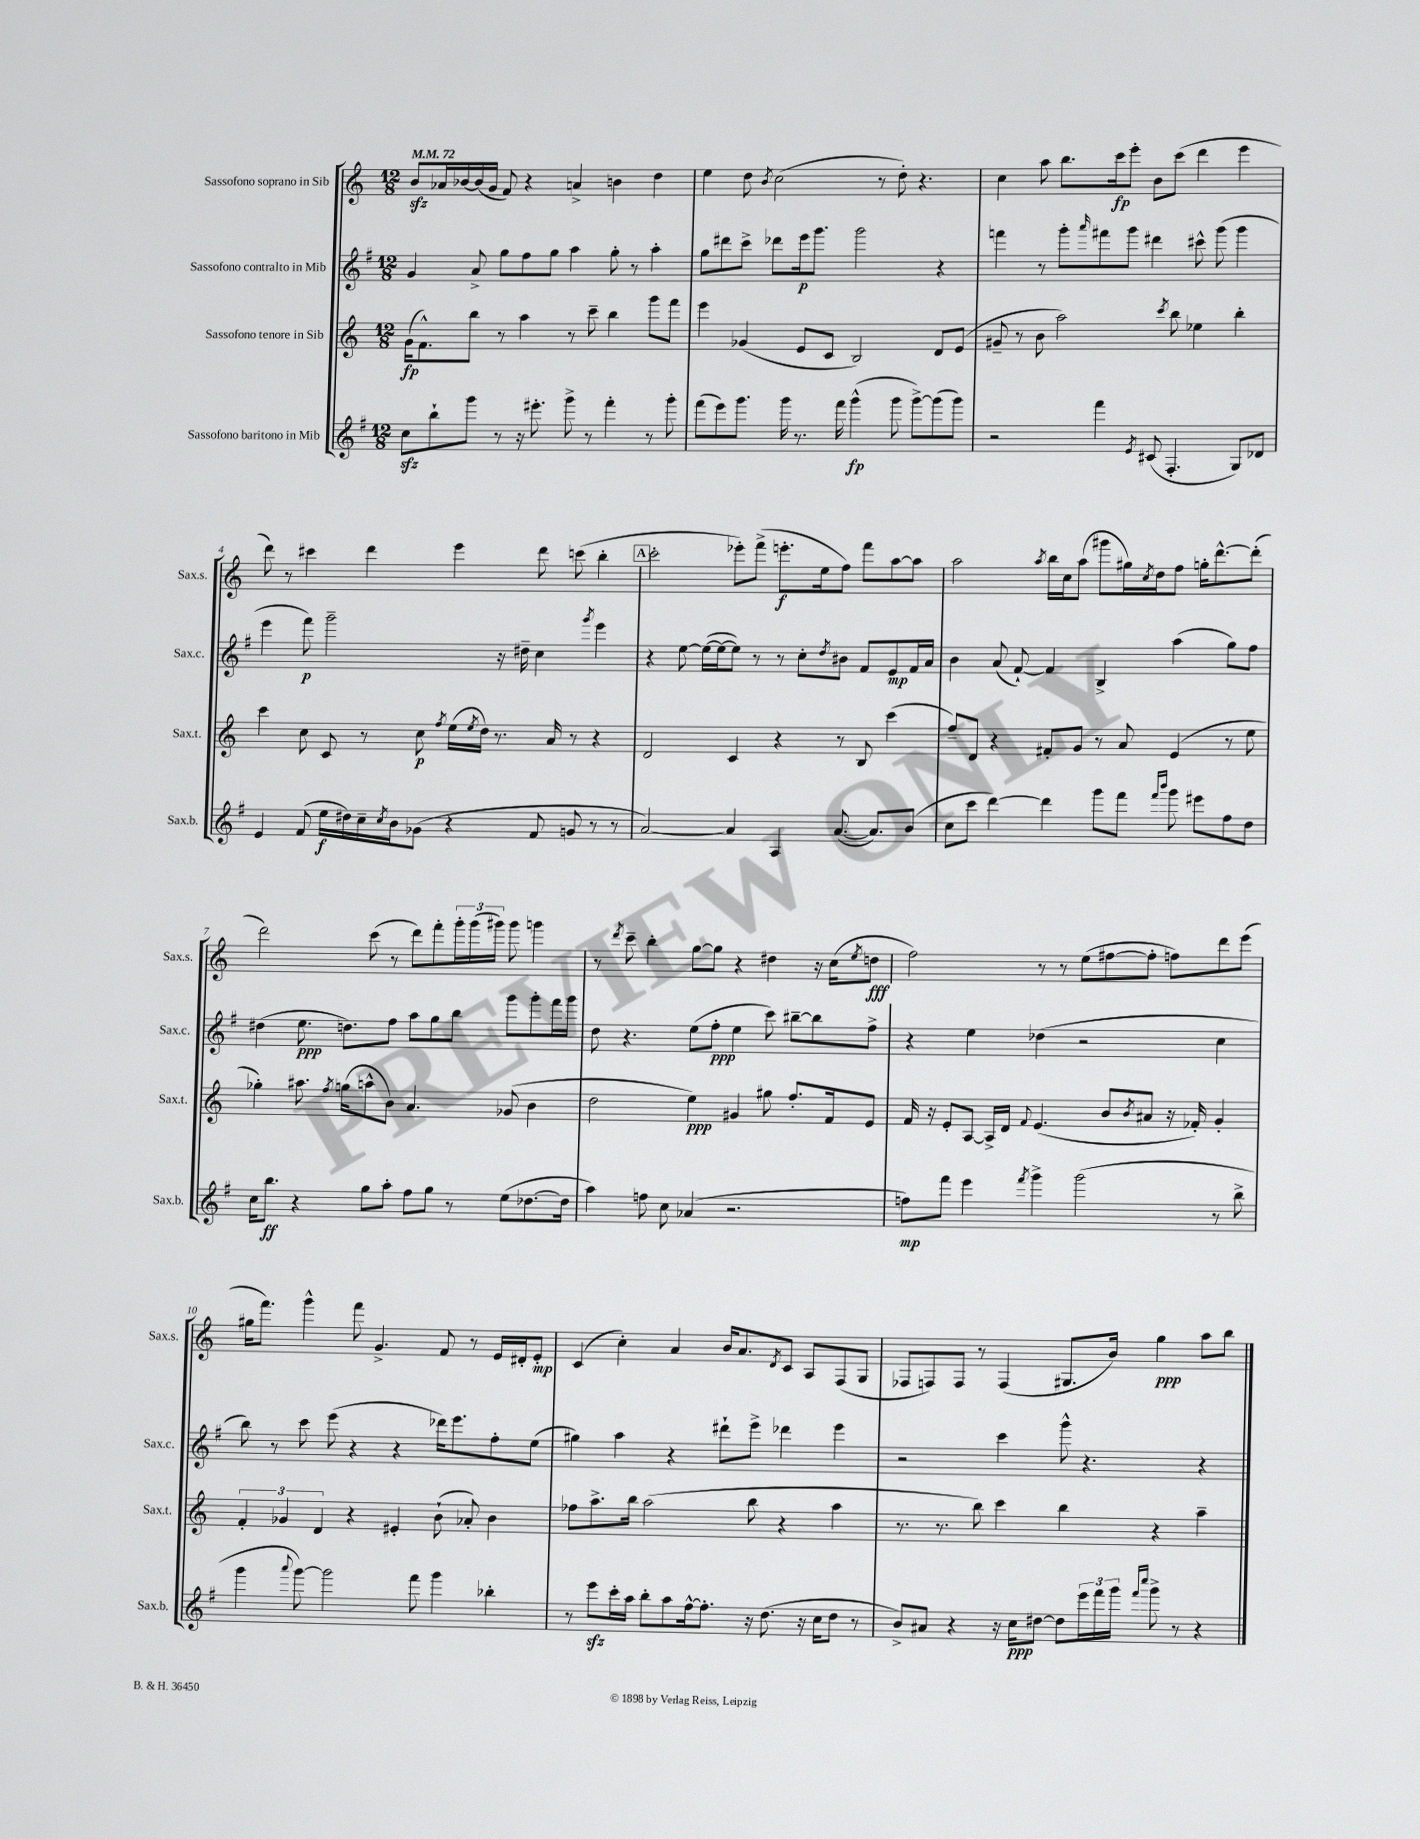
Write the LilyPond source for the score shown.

<<
\new StaffGroup <<
\new Staff = "s0" \with { instrumentName = "Sassofono soprano in Sib" shortInstrumentName = "Sax.s." } {
    \clef treble \key c \major \numericTimeSignature \time 12/8 \tempo 4 = 72
    b'8\sfz aes'16 bes'16~ bes'16( g'16 f'8) r4 a'4-> b'4 d''4 |
    e''4 d''8 \acciaccatura { b'8 } c''2( r8 d''8-.) r4. |
    c''4 a''8 b''8. c'''16\fp e'''8-. b'8 c'''8( d'''4 e'''4 |
    d'''8) r8 cis'''4 d'''4 e'''4 d'''8 c'''8( b''4-. |
    \mark \markup { \box "A" } c'''2-. ees'''8-.) f'''8->( e'''8.-.\f e''16 f''8) f'''8 a''8~ a''8 |
    a''2 \acciaccatura { a''8 } b''16 c''16 a''8( gis'''8 gis''16) \acciaccatura { c''8 } d''16 f''8 g''16-. d'''8.~-^ d'''8-.( |
    d'''2) c'''8( r8 d'''8) f'''8-. \tuplet 3/2 { g'''16-. g'''16( gis'''16) } gis'''8 g'''4 |
    r8 \acciaccatura { d'''8 } c'''8-- b''4-. g''8~ g''8 r4 dis''4 r16 c''16( \acciaccatura { e''8 } d''8\fff |
    f''2) r8 r8 e''8( fis''8~ fis''8-. f''8) d'''8 e'''8( |
    gis''16 f'''8.) g'''4-^ f'''8 g'4.-> f'8 r8 e'16 dis'16-. e'8-.\mp |
    c'4( c''4-.) a'4 b'16 a'8. \acciaccatura { d'8 } c'8 a8 f8( g8 |
    fes8 f8) f8 r8 f4( gis8. b'16) g''4\ppp a''8 b''8 \bar "|." |
}
\new Staff = "s1" \with { instrumentName = "Sassofono contralto in Mib" shortInstrumentName = "Sax.c." } {
    \clef treble \key g \major \numericTimeSignature \time 12/8
    g'4 a'8-> g''8 fis''8 g''8 a''4 g''8-. r8 a''4-. |
    g''8 dis'''8 c'''8-> des'''8 e'''16\p g'''8. g'''2 r4 |
    f'''4 r8 g'''8-. \grace { a'''16 } fis'''8 g'''8 dis'''4 cis'''8-^ g'''8( g'''4 |
    e'''4 fis'''8\p) g'''2-- r16 dis''16-- c''4 \acciaccatura { g'''8 } e'''4 |
    \mark \markup { \box "A" } r4 e''8~ e''16~( e''16~ e''8) r8 r8 c''8-. \acciaccatura { d''8 } bis'8 fis'8 e'8\mp fis'16 a'16 |
    b'4 a'8( fis'8~-!) fis'4 b4-> a''4( g''8) fis''8 |
    dis''4( e''8.\ppp d''8.) fis''8 a''8 g''8 b''8 g'''8 g'''8-. fis'''16 g'''16 |
    d''8 r4. e''8( fis''8-.\ppp e''4 c'''8) bis''8~-- bis''8 fis''8-> |
    r4 e''4 des''4( r2 c''4 |
    b''8) r8 c'''8 e'''8( r4 r4 des'''16) e'''8. fis''8-. e''8( |
    gis''4) a''4 r4 dis'''8-! e'''8-> des'''4 e'''4 |
    r2 c'''4 g'''8-^ r4. r4 \bar "|." |
}
\new Staff = "s2" \with { instrumentName = "Sassofono tenore in Sib" shortInstrumentName = "Sax.t." } {
    \clef treble \key c \major \numericTimeSignature \time 12/8
    g'16\fp( f'8.-^) b''8 r8 a''4 r8 c'''8-- b''4 g'''8 f'''8 |
    e'''4 ges'4( e'8 c'8 b2) d'8 e'8( |
    gis'8-- r8 b'8 a''2) \acciaccatura { c'''8 } b''8 ees''4 b''4-. |
    c'''4 c''8 c'8 r8 c''8\p \acciaccatura { f''8 } e''16( \acciaccatura { e''8 } d''16) r8. a'16 r8 r4 |
    \mark \markup { \box "A" } d'2 c'4 r4 r8 b8 c'''4( |
    f''8--) d'8 r4 fis'8-. g'8 r8 a'8 e'4( r8 e''8 |
    ges''4-.) ais''8. \acciaccatura { f''8 } g''16( a''8-^ b'8) a'4. ges'8( b'4 |
    d''2 e''4\ppp) gis'4 gis''8 f''8.-. f'16 e'8 |
    f'16 r16 e'8-. a8~ a16-> d'16 \appoggiatura { f'8 } e'4.( b'8 \acciaccatura { b'8 } ais'8 r16 fes'16-.) g'4-. |
    \tuplet 3/2 { f'4-. ges'4 d'4 } r4 eis'4-. b'8-!( aes'8-.) b'4 |
    fes''8 a''8.-> b''16 a''2( b''8 r4 a''4 |
    r8. r8. b''8) c'''4 b''4 r4 a''4-- \bar "|." |
}
\new Staff = "s3" \with { instrumentName = "Sassofono baritono in Mib" shortInstrumentName = "Sax.b." } {
    \clef treble \key g \major \numericTimeSignature \time 12/8
    c''8\sfz b''8-! g'''8 r8 r16 eis'''8.-. g'''8-> r8 fis'''4-. r8 g'''8-. |
    fis'''8( e'''8) g'''8. g'''16 r8. fis'''16 g'''4-^\fp( g'''8 g'''8~->) g'''8( g'''8) |
    r2 fis'''4 \acciaccatura { e'8 } cis'8( fis4.-. g8) des'8 |
    e'4 fis'8( e''16\f dis''16) c''16-- \acciaccatura { c''8 } b'16 ges'8( r4 fis'8 g'8 r8 r8 |
    \mark \markup { \box "A" } a'2~) a'4 a4 a'8.~( a'8.) b'8( |
    c''8 c'''8 d'''4~) d'''4 g'''8 fis'''8 \grace { fis'''16 b'''16 } g'''8 eis'''8 fis''8 d''8 |
    c''16 b''8.\ff r4 g''8 a''8-. fis''8 g''8 r8 e''8( des''8.~ des''16 |
    a''4) f''8 c''8 aes'4( r2. |
    f''8\mp) fis'''8 e'''4 \acciaccatura { fis'''8 } g'''4-> g'''2( r8 b''8-> |
    g'''4 \appoggiatura { a'''8 } g'''8~) g'''2 fis'''8 g'''4 bes''4-. |
    r8 e'''8\sfz c'''16-. a''16 b''8-. a''8 fis''16~-^ fis''8.-. r16 d''8.( r16 c''16 d''8 r8 |
    b'8->) ais'8 r4 r16 c''16\ppp dis''8~ dis''8 \tuplet 3/2 { e'''16 fis'''16 g'''16 } \grace { fis'''16 c''''16 } g'''8-> r8 r4 \bar "|." |
}
>>
>>
